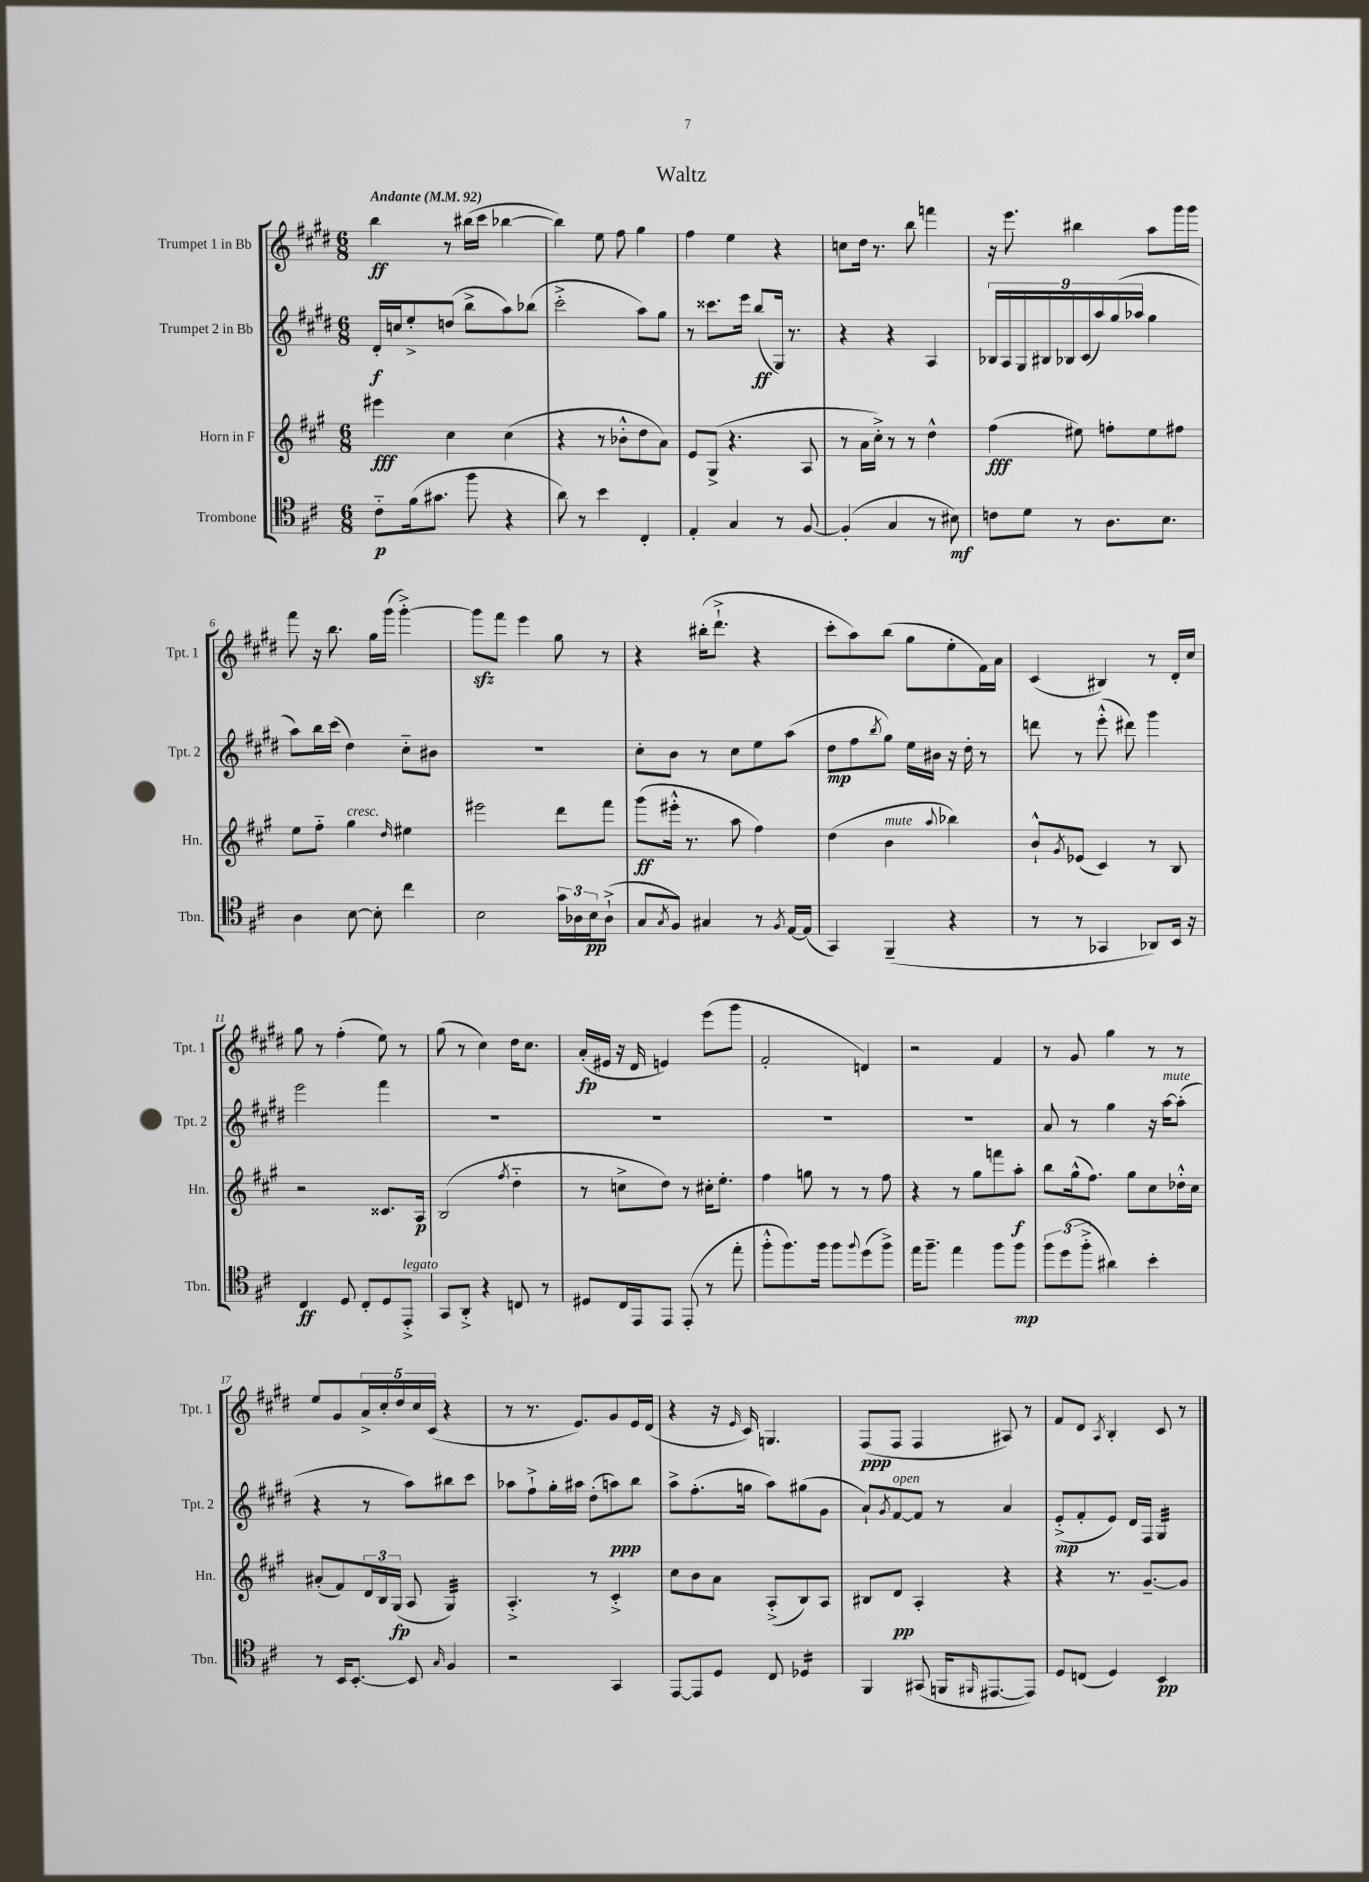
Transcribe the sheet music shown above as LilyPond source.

\header { title = "Waltz" }
<<
\new StaffGroup <<
\new Staff = "s0" \with { instrumentName = "Trumpet 1 in Bb" shortInstrumentName = "Tpt. 1" } {
    \clef treble \key e \major \numericTimeSignature \time 6/8 \tempo "Andante" 4 = 92
    b''4\ff r8 bis''16( cis'''16 bes''4~ |
    bes''4) e''8 fis''8 gis''4 |
    fis''4 e''4 r4 |
    c''8 dis''16 r8. b''8 f'''4 |
    r16 e'''8. bis''4 a''8 gis'''16 gis'''16 |
    fis'''8 r16 b''8. gis''16 gis'''16( gis'''4~-.->) |
    gis'''8\sfz fis'''8 e'''4 gis''8 r8 |
    r4 bis''16-.( dis'''8.-!-> r4 |
    cis'''8-. a''8) b''8( gis''8 e''8-. fis'16) a'16 |
    cis'4( bis4) r8 dis'16-. cis''16 |
    gis''8 r8 fis''4-.( e''8) r8 |
    gis''8( r8 cis''4) dis''16 cis''8. |
    a'16-.\fp( eis'16 r16 dis'16 e'4) e'''8( gis'''8 |
    fis'2-. d'4) |
    r2 fis'4 |
    r8 gis'8 gis''4 r8 r8 |
    e''8 gis'8 \tuplet 5/4 { a'16-> cis''16-. dis''16 cis''16 cis'16( } r4 |
    r8 r8. e'8.) gis'8 e'16 dis'16( |
    r4 r16 \grace { e'16 } cis'16) g4. |
    fis8\ppp( fis8 fis4 ais8) r8 |
    fis'8 dis'8 \acciaccatura { a8 } b4-. cis'8 r8 \bar "|." |
}
\new Staff = "s1" \with { instrumentName = "Trumpet 2 in Bb" shortInstrumentName = "Tpt. 2" } {
    \clef treble \key e \major \numericTimeSignature \time 6/8
    dis'16-.\f c''16 e''8-.-> d''8( b''8-> a''8) bes''8( |
    cis'''2-.-> a''8) gis''8 |
    r8 cisis'''8. e'''16 b''8\ff( gis16) r8. |
    r4 r4 a4 |
    \tuplet 9/8 { bes16 a16 gis16 bis16 bes16 cis'16( a''16) gis''16( aes''16 } gis''4 |
    a''8) b''16 cis'''16( dis''4) cis''8-_ bis'8 |
    R2. |
    cis''8-. b'8 r8 cis''8 e''8 a''8( |
    dis''8\mp fis''8 \acciaccatura { b''8 } gis''8) e''16 bis'16 r16 dis''16-. r8 |
    d'''8 r8 e'''8-.-^( dis'''8) gis'''4 |
    e'''2 fis'''4 |
    R2. |
    R2. |
    R2. |
    R2. |
    a'8 r8 gis''4 r16 a''16~^\markup { \italic "mute" } a''8-.( |
    r4 r8 a''8) bis''8 cis'''8 |
    aes''8 fis''8-!-> gis''16-. ais''16 dis''8-.( a''8\ppp) b''8 |
    a''8-> fis''8.-.( g''16 a''8) gis''8( gis'8 |
    a'8-!) \acciaccatura { gis'8 } fis'8~^\markup { \italic "open" } fis'8 r8 a'4 |
    e'8-.->\mp( fis'8-. e'8) dis'16 fis16 gis4:32 \bar "|." |
}
\new Staff = "s2" \with { instrumentName = "Horn in F" shortInstrumentName = "Hn." } {
    \clef treble \key a \major \numericTimeSignature \time 6/8
    eis'''4\fff cis''4 cis''4( |
    r4 r8 bes'8-.-^ d''8 a'8) |
    e'8 gis8->( r4. a8 |
    r8 a'16 cis''16-.->) r8 r8 d''4-^ |
    fis''4\fff( eis''8) f''8-. eis''8 fis''8 |
    e''8 fis''8-_ gis''4^\markup { \italic "cresc." } \grace { d''16 } eis''4 |
    eis'''2 d'''8 fis'''8 |
    gis'''8\ff( eis'''16-.-^ r8. a''8 fis''4) |
    d''4( b'4^\markup { \italic "mute" } \appoggiatura { a''8 } bes''4) |
    b'8-!-^ \acciaccatura { gis'8 } ees'8( cis'4) r8 b8 |
    r2 cisis'8. a16\p |
    b2( \acciaccatura { fis''8 } d''4-_ |
    r8 c''8-> d''8) r8 cis''16-. e''8.-. |
    fis''4 g''8 r8 r8 fis''8 |
    r4 r8 gis''8 f'''8 a''8-.\f |
    b''8 gis''16-^( fis''8.) gis''8 cis''8 des''16-.-^ cis''16 |
    ais'8-.( fis'8) \tuplet 3/2 { d'16 b16 gis16\fp( } a8 gis4:32) |
    a4.-.-> r8 cis'4-.-> |
    cis''8 b'8 a'8 a8-.->( b8) a8 |
    bis8 d'8\pp a4-. r4 |
    r4 r8. gis'8.~-- gis'8 \bar "|." |
}
\new Staff = "s3" \with { instrumentName = "Trombone" shortInstrumentName = "Tbn." } {
    \clef tenor \key d \major \numericTimeSignature \time 6/8
    cis'8-_\p fis'16( gis'8. fis''8 r4 |
    a'8) r8 b'4 cis4-. |
    e4-. g4 r8 fis8~ |
    fis4-.( g4 r8 bis8\mf) |
    c'8 d'8 r8 a8. b8. |
    a4 b8~ b8-. cis''4 |
    b2 \tuplet 3/2 { g'16 aes16 b16\pp } aes8-!->( |
    g8 \acciaccatura { g8 } fis8) gis4 r8 \acciaccatura { fis8 } e16~ e16( |
    g,4) fis,4--( r4 |
    r8 r8 ges,4 aes,8) b,16 r16 |
    cis4\ff d8 cis8-. d8 e,8-.->^\markup { \italic "legato" } |
    g,8 a,8-.-> r4 c8 r8 |
    dis8 cis16 e,16 e,8 e,8-.( r8 e''8-. |
    fis''8-.-^ fis''8.) fis''16 fis''8 \appoggiatura { fis''8 } d''8( fis''8->) |
    e''16 fis''8.-- e''4 fis''8 fis''8\mp |
    \tuplet 3/2 { fis''8 d''8( fis''8-.-> } ais'4) b'4-. |
    r8 b,16 b,8.~-. b,8 \grace { g16 } fis4 |
    r2 g,4 |
    e,8~ e,8 d8 cis8 des4:16 |
    fis,4 gis,8( f,16 \grace { fis,16 } eis,8.~ eis,8) |
    d8 c8( d4) b,4\pp \bar "|." |
}
>>
>>
